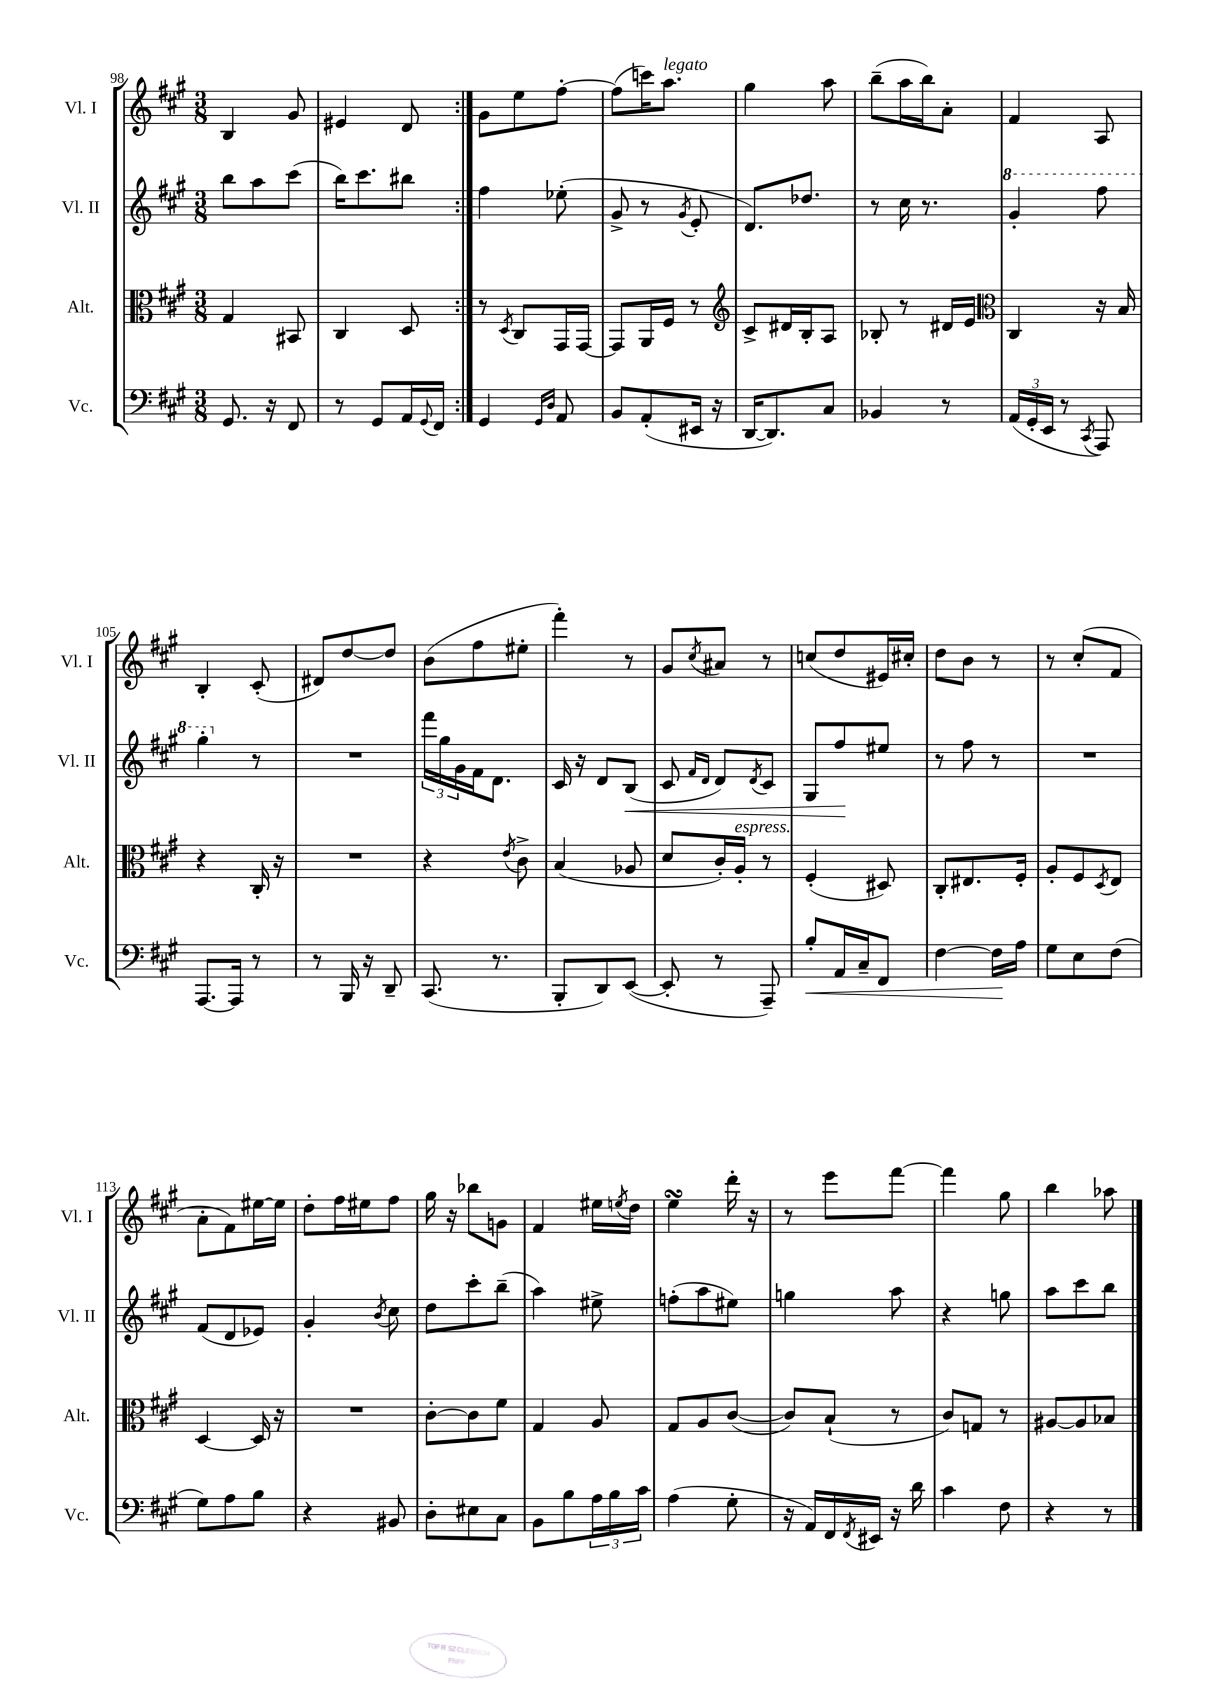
<<
\new StaffGroup <<
\new Staff = "s0" \with { instrumentName = "Vl. I" shortInstrumentName = "Vl. I" } {
    \clef treble \key a \major \numericTimeSignature \time 3/8
    \repeat volta 2 { b4 gis'8 |
    eis'4 d'8 | }
    gis'8 e''8 fis''8~-. |
    fis''8( c'''16) a''8.^\markup { \italic "legato" } |
    gis''4 a''8 |
    b''8--( a''16 b''16) a'8-. |
    fis'4 a8 |
    b4-. cis'8-.( |
    dis'8) d''8~ d''8 |
    b'8( fis''8 eis''8-. |
    fis'''4-.) r8 |
    gis'8 \acciaccatura { cis''8 } ais'8 r8 |
    c''8( d''8 eis'16) cis''16-. |
    d''8 b'8 r8 |
    r8 cis''8-.( fis'8 |
    a'8-. fis'8) eis''16~ eis''16 |
    d''8-. fis''16 eis''16 fis''8 |
    gis''16 r16 bes''8 g'8 |
    fis'4 eis''16 \acciaccatura { e''8 } d''16 |
    e''4\turn d'''16-. r16 |
    r8 e'''8 fis'''8~ |
    fis'''4 gis''8 |
    b''4 aes''8 \bar "|." |
}
\new Staff = "s1" \with { instrumentName = "Vl. II" shortInstrumentName = "Vl. II" } {
    \clef treble \key a \major \numericTimeSignature \time 3/8
    \repeat volta 2 { b''8 a''8 cis'''8( |
    b''16) cis'''8. bis''8 | }
    fis''4 ees''8-.( |
    gis'8-> r8 \acciaccatura { gis'8 } e'8-. |
    d'8.) des''8. |
    r8 cis''16 r8. |
    \ottava #1 gis''4-. fis'''8 |
    gis'''4-. \ottava #0 r8 |
    R4. |
    \tuplet 3/2 { fis'''16 gis''16 gis'16 } fis'16 d'8. |
    cis'16 r16 d'8 b8\<( |
    cis'8 \grace { fis'16 d'16 } d'8) \acciaccatura { d'8 } cis'8 |
    gis8 fis''8\! eis''8 |
    r8 fis''8 r8 |
    R4. |
    fis'8( d'8 ees'8) |
    gis'4-. \acciaccatura { b'8 } cis''8 |
    d''8 cis'''8-. b''8--( |
    a''4) eis''8-> |
    f''8-.( a''8 eis''8) |
    g''4 a''8 |
    r4 g''8 |
    a''8 cis'''8 b''8 \bar "|." |
}
\new Staff = "s2" \with { instrumentName = "Alt." shortInstrumentName = "Alt." } {
    \clef alto \key a \major \numericTimeSignature \time 3/8
    \repeat volta 2 { gis4 bis,8 |
    cis4 d8 | }
    r8 \acciaccatura { d8 } cis8 gis,16 gis,16~ |
    gis,8 a,16 fis16 r8 |
    \clef treble cis'8-> dis'16 b16-. a8 |
    bes8-. r8 dis'16 e'16 |
    \clef alto cis4 r16 b16 |
    r4 cis16-. r16 |
    R4. |
    r4 \acciaccatura { e'8 } cis'8-> |
    b4( aes8 |
    d'8 cis'16-.) a16-.^\markup { \italic "espress." } r8 |
    fis4-.( dis8) |
    cis8-. eis8. fis16-. |
    a8-. fis8 \acciaccatura { d8 } e8 |
    d4~ d16 r16 |
    R4. |
    cis'8~-. cis'8 fis'8 |
    gis4 a8 |
    gis8 a8 cis'8~( |
    cis'8) b8-!( r8 |
    cis'8) g8 r8 |
    ais8~ ais8 bes8 \bar "|." |
}
\new Staff = "s3" \with { instrumentName = "Vc." shortInstrumentName = "Vc." } {
    \clef bass \key a \major \numericTimeSignature \time 3/8
    \repeat volta 2 { gis,8. r16 fis,8 |
    r8 gis,8 a,16 \appoggiatura { gis,8 } fis,16 | }
    gis,4 \grace { gis,16 d16 } a,8 |
    b,8 a,8-.( eis,16 r16 |
    d,16~ d,8.) cis8 |
    bes,4 r8 |
    \tuplet 3/2 { a,16( gis,16-. e,16 } r8 \acciaccatura { cis,8 } a,,8) |
    a,,8.~ a,,16 r8 |
    r8 b,,16 r16 d,8-- |
    cis,8.( r8. |
    b,,8-. d,8) e,8~( |
    e,8-. r8 a,,8--) |
    b8-.\< a,16 cis16-- fis,8 |
    fis4~ fis16\! a16 |
    gis8 e8 fis8( |
    gis8) a8 b8 |
    r4 bis,8 |
    d8-. eis8 cis8 |
    b,8 b8 \tuplet 3/2 { a16 b16 cis'16 } |
    a4( gis8-. |
    r16 a,16) fis,16 \acciaccatura { fis,8 } eis,16 r16 d'16 |
    cis'4 fis8 |
    r4 r8 \bar "|." |
}
>>
>>
\layout { \context { \Score currentBarNumber = #98 } }
